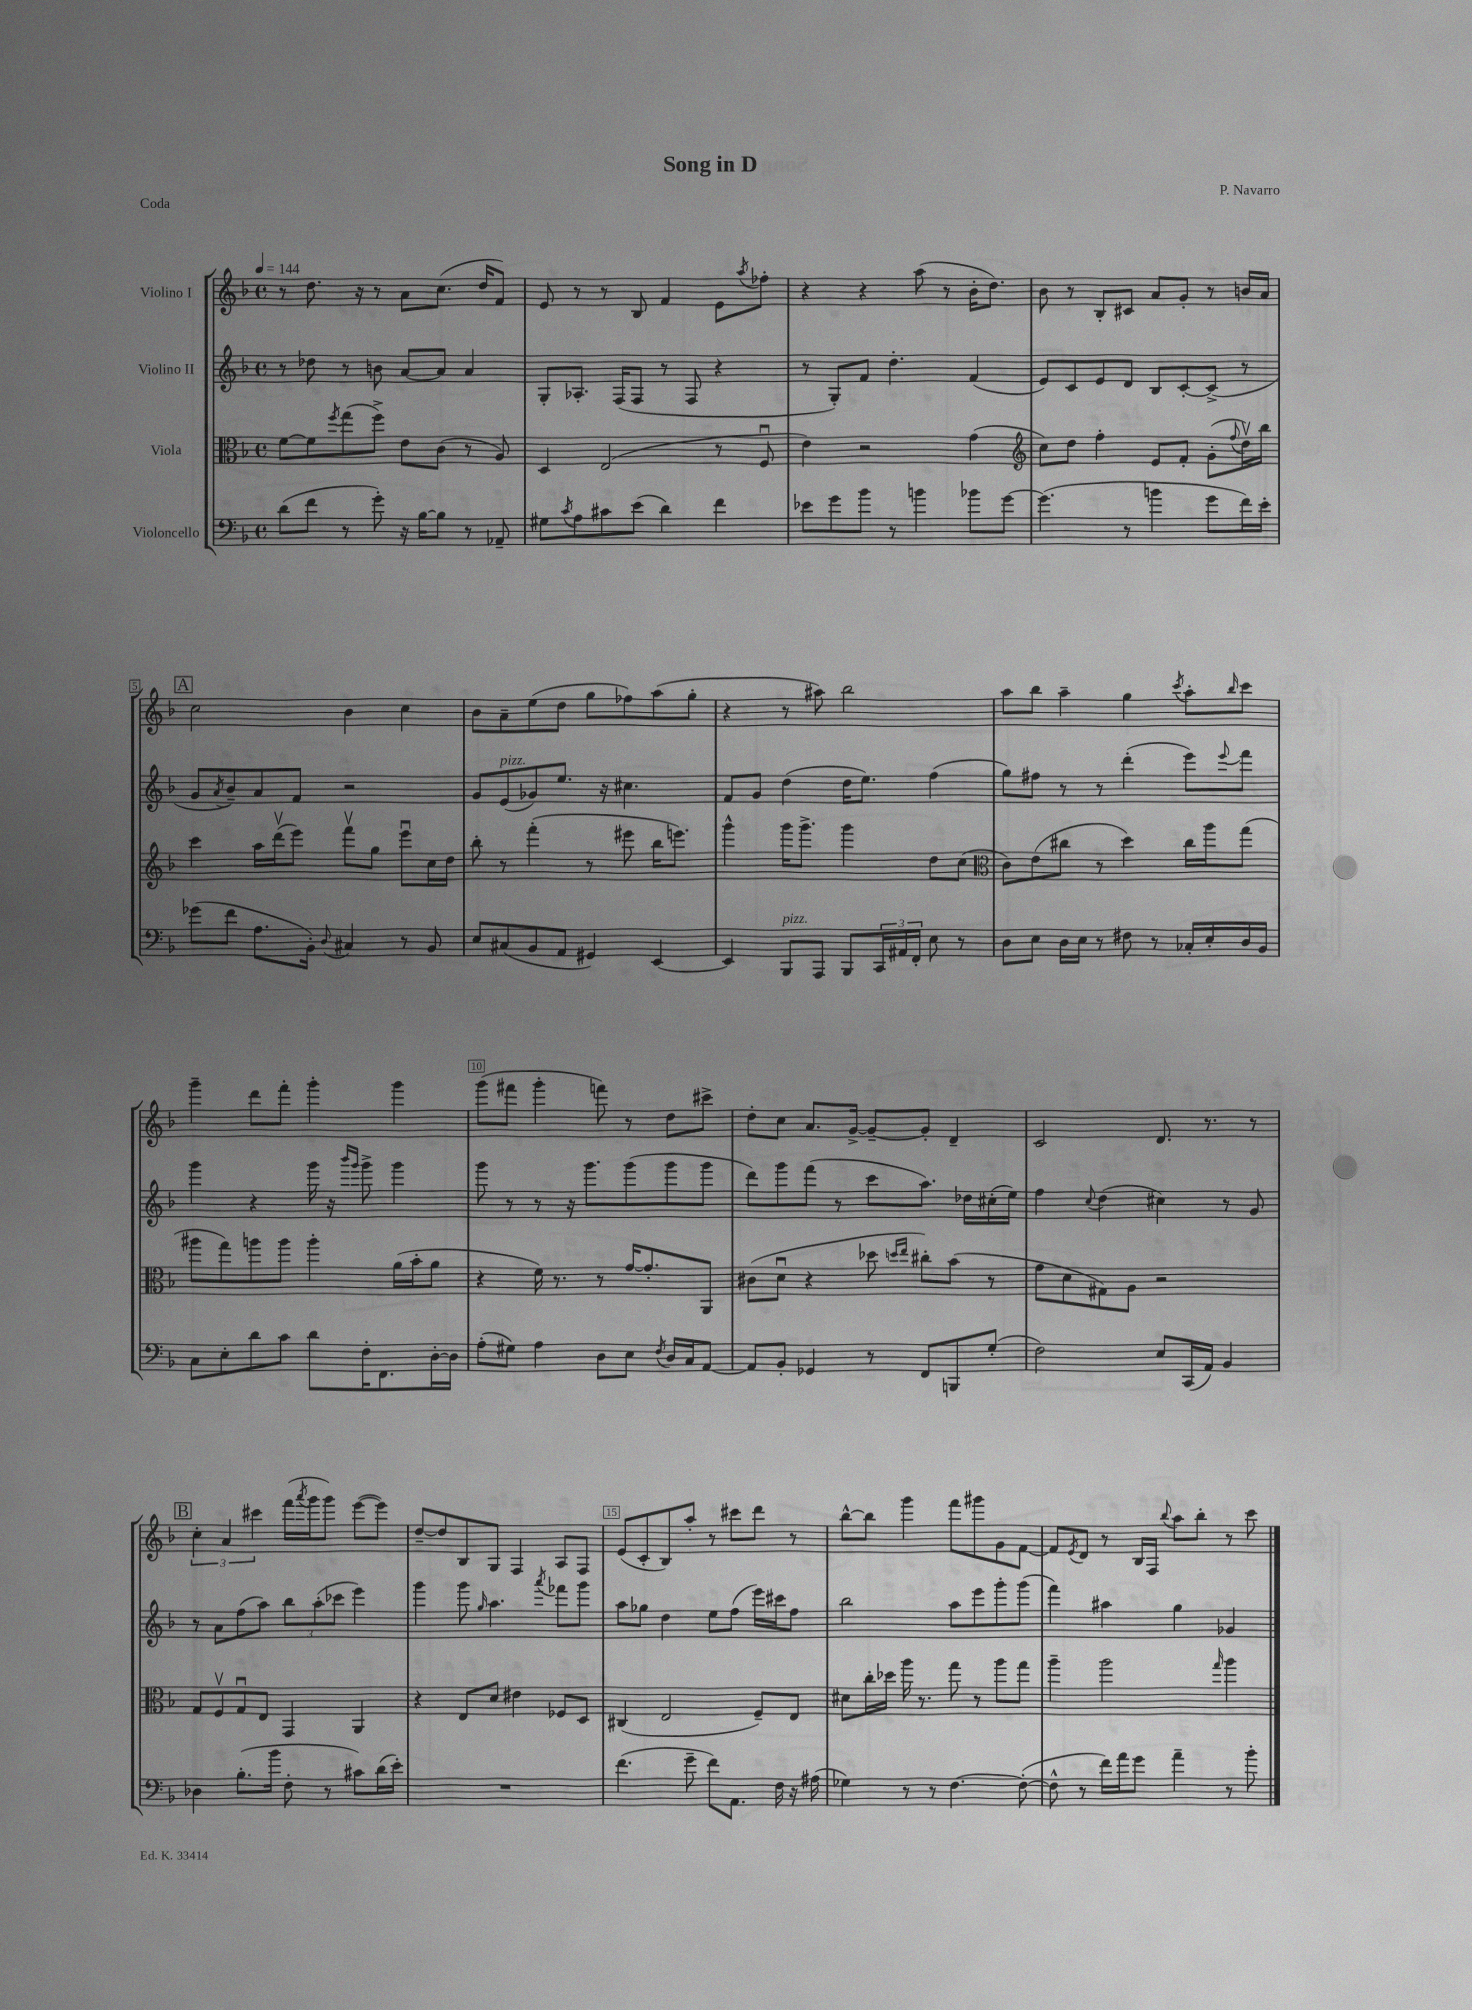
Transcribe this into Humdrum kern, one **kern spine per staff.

**kern	**kern	**kern	**kern
*part4	*part3	*part2	*part1
*staff4	*staff3	*staff2	*staff1
*I"Violoncello	*I"Viola	*I"Violino II	*I"Violino I
*clefF4	*clefC3	*clefG2	*clefG2
*k[b-]	*k[b-]	*k[b-]	*k[b-]
*M4/4	*M4/4	*M4/4	*M4/4
*met(c)	*met(c)	*met(c)	*met(c)
*MM144	*MM144	*MM144	*MM144
=1	=1	=1	=1
(8d\L	[8f\L	8r	8r
8f\J	8f\]	8dd-X\	8.dd\
.	8qff/	.	.
8r	(8gg\	8r	.
.	.	.	16r
8g'\)	8ff^\J)	8bn\	8r
16r	8e\L	[8a/L	8a\L
[16B-\KL	.	.	.
8B-\J]	(8c\J	8a/J]	(8.cc\J
8r	8r	4a/	.
.	.	.	16dd/KL
8AA-X~/	8A/)	.	8f/J)
=2	=2	=2	=2
8G#X\L	4D/	8G'/L	8e/
8qc/	.	.	.
8A\	.	8.A-X'/J	8r
8c#X\	(2E/	.	8r
.	.	(16F/KL	.
(8e\J	.	8F/J	8B-/
4d\)	.	8r	4f/
.	.	8F/	.
4f\	8r	4r	8e\L
.	.	.	8qaa/
.	8Fu/	.	8ff-X'\J
=3	=3	=3	=3
8e-X\L	4e\)	8r	4r
8g\	.	8G'/L)	.
8b-\J	2r	8f/J	4r
8r	.	4.dd'\	.
4bn\	.	.	(8aa\
.	.	.	8r
8b-X\L	(4g\	(4f/	16b-'\KL
.	.	.	8.dd\J)
[8g\J	.	.	.
=4	=4	=4	=4
*	*clefG2	*	*
(4.g\]	8cc\L)	8e/L)	8b-\
.	8dd\J	8c/	8r
.	4ff'\	8e/	8B-'/L
8r	.	8d/J	8c#X/J
4bn\	8e/L	8B-/L	8a/L
.	8f'/J	[8c'/	8g'/J
8g\L	(8g'\L	(8c^/J]	8r
.	8qqff/	.	.
16f\L)	16ddv\L)	8r	16bn/LL
16e'\JJ	16bb-\JJ	.	16a/JJ
!!LO:LB:g=z
!!LO:REH:place=s1:t=A
=5	=5	=5	=5
(8g-X\L	4ccc\	8g/L	2cc\
.	.	8qa/	.
8f\J	.	8b-~/)	.
8.A\L	16aa\LL	8a/	.
.	(16dddv\J	.	.
.	8eee\J)	8f/J	.
16BB-'\Jk)	.	.	.
8qqD/	.	.	.
4C#X/	8fffv\L	2r	4b-\
.	8gg\J	.	.
8r	8eeeu\L	.	4cc\
8BB-/	16cc\L	.	.
.	16dd\JJ	.	.
=6	=6	=6	=6
8E/L	8bb-'\	8g/L	8b-\L
!	!	!LO:TX:a:i:t=pizz.	!
(8C#X/	8r	(8e/	8a~\
8BB-/	(4fff'\	8g-X/)	(8ee\
8AA/J	.	8.ee/J	8dd\J
4GG#X/)	8r	.	8gg\L
.	.	16r	.
.	8eee#X\	4.cc#X\	8ff-X\)
[4EE/	16bb-\KL	.	(8aa\
.	8.eeen\J)	.	.
.	.	.	8gg'\J
=7	=7	=7	=7
4EE/]	4ggg^^\	8f/L	4r
.	.	8g/J	.
!LO:TX:a:i:t=pizz.	!	!	!
8BBB-/L	16ggg\KL	(4dd\	8r
.	8.ggg^\J	.	.
8AAA/J	.	.	8aa#X\)
8BBB-/L	4ggg\	16dd\KL	2bb-\
.	.	8.ee\J)	.
24CC/L	.	.	.
24AA#X/	.	.	.
24FF'/JJ	.	.	.
8E\	8dd\L	(4ff\	.
8r	(8cc\J	.	.
=8	=8	=8	=8
*	*clefC3	*	*
8D\L	8c\L)	8gg\L)	8aa\L
8E\J	(8e\	8ff#X\J	8bb-\J
16D\LL	8cc#X\J	8r	4aa~\
16E\JJ	.	.	.
8r	8r	8r	.
8F#X\	4dd\)	(4ddd'\	4gg\
8r	.	.	.
.	.	.	8qccc/
16C-X'/LL	16cc#\LL	8eee\L)	8aa'\L
16E'/	16aa\J	.	.
.	.	8qqeee/	16qqbb-/
16D/	(8gg\J	8fff\J	8ccc\J
16BB-/JJ	.	.	.
!!LO:LB:g=z
=9	=9	=9	=9
8C\L	8aa#X\L	4ggg\	4ggg~\
8E'\	8gg\)	.	.
8d\	8aan\	4r	8ddd\L
8c\J	8aa\J	.	8fff'\J
8d\L	4aa'\	16ggg\	4ggg'\
.	.	16r	.
.	.	16qqbbb-/LL	.
.	.	16qqggg/JJ	.
16F'\K	.	8ggg^\	.
8.FF\	.	.	.
.	(16a\LL	4ggg\	4ggg\
.	16b-'\J	.	.
[16D'\L	8a\J	.	.
16D\JJ]	.	.	.
=10	=10	=10	=10
(8A'\L	4r	8ggg\	(8ggg\L
8G#X\J)	.	8r	8fff#X\J
4A\	16f\)	8r	4ggg'\
.	8.r	.	.
.	.	16r	.
.	.	8.ggg\L	.
8D\L	8r	.	8fffn\)
8E\J	[16g/KL	(8ggg\	8r
.	8.g'/]	.	.
8qF/	.	.	.
16D/LL	.	8ggg\	8dd\L
16C/J	.	.	.
[8AA/J	8AA/J	8ggg\J	8ccc#X^\J
=11	=11	=11	=11
8AA/L]	(8c#X\L	8ddd\L)	8dd'\L
8BB-'/J	8du\J	8ggg\	8cc\J
4GG-X/	4r	(8fff\J	8.a/L
.	.	8r	.
.	.	.	[16g^/Jk
8r	8dd-X\	8ccc\L	8g~/L_
.	16qqddn/LL	.	.
.	16qqee/JJ	.	.
8FF/L	8cc#X'\L)	8.aa\J)	8g'/J]
8BBBn/	(8b-\J	.	4d~/
.	.	16dd-X\LL	.
(8G'/J	8r	(16cc#X'\	.
.	.	16ee\JJ)	.
=12	=12	=12	=12
2F\)	8g\L	4ff\	2c/
.	8d\	.	.
.	.	8qqcc/	.
.	8G#X\)	(4dd\	.
.	8A\J	.	.
8E/L	2r	4cc#X\)	8.d/
(16CC/L	.	.	.
16AA/JJ)	.	.	8.r
4BB-/	.	8r	.
.	.	8g/	8r
!!LO:LB:g=z
!!LO:REH:place=s1:t=B
=13	=13	=13	=13
4D-X\	8G/L	8r	6cc'\
.	8Fv/	8a\L	.
.	.	.	6a/
(8.B-'\L	8Gu/	(8ff\	.
.	.	.	6ccc#X\
.	8E/J	8aa\J)	.
16b-\Jk	.	.	.
8F'\	4GG/	12bb-\L	(16fff\LL
.	.	.	8qaaa/
.	.	.	16ggg\J
.	.	(12aa'\	.
8r	.	.	8ggg\J)
.	.	12ccc-X\J	.
8c#X\L)	4AA/	4eee\)	([8eee\L
(16d\L	.	.	8eee\J])
16e'\JJ)	.	.	.
=14	=14	=14	=14
1r	4r	4ggg\	[8dd~/L
.	.	.	8dd/]
.	8E/L	8ggg\	8B-/
.	.	16qqgg/	.
.	8d/J	4.aa\	8G/J
.	4e#X\	.	4F/
.	.	8qaaa/	.
.	8F-X/L	8fff-X\L	8A/L
.	8D/J	8ggg\J	8F/J
=15	=15	=15	=15
(4.f\	(4C#X/	8aa\L	(8e/L
.	.	8gg-X\J	8c'/
.	2E/	4dd\	8B-/)
8g~\	.	.	8aa'/J
8f\L)	.	8ee\L	8r
8.AA\J	.	(8ff\J	8ccc#X\L
.	8F~/L)	16eee\LL)	8ddd\J
16F\	.	16ccc#X\J	.
16r	8E/J	8ff\J	8r
(16A#X\	.	.	.
=16	=16	=16	=16
4G-X\)	8d#X\L	2bb-\	[8bb-^^\L
.	16cc'\L	.	8bb-\J]
.	16dd-X\JJ	.	.
8r	16aa\	.	4ggg\
.	8.r	.	.
8r	.	.	.
[4.F\	8gg\	8aa\L	8fff\L
.	8r	8eee\	8ggg#X\
.	8aa\L	8ggg'\	8g\
(8F'\_	8gg\J	(8ggg\J	[8f\J
=17	=17	=17	=17
8F^^\]	4aa~\	4fff\)	8f/L]
.	.	.	8qe/
8r	.	.	8d/J
16f\LL)	2aa\	4aa#X\	8r
16a\J	.	.	.
8g\J	.	.	16B-/LL
.	.	.	16F/JJ
.	.	.	8qqbb-/
4a~\	.	4gg\	8aa\L
.	.	.	8bb-'\J
.	16qqgg/	.	.
8r	4aa\	4g-X/	8r
8b-'\	.	.	8ccc\
==	==	==	==
*-	*-	*-	*-
